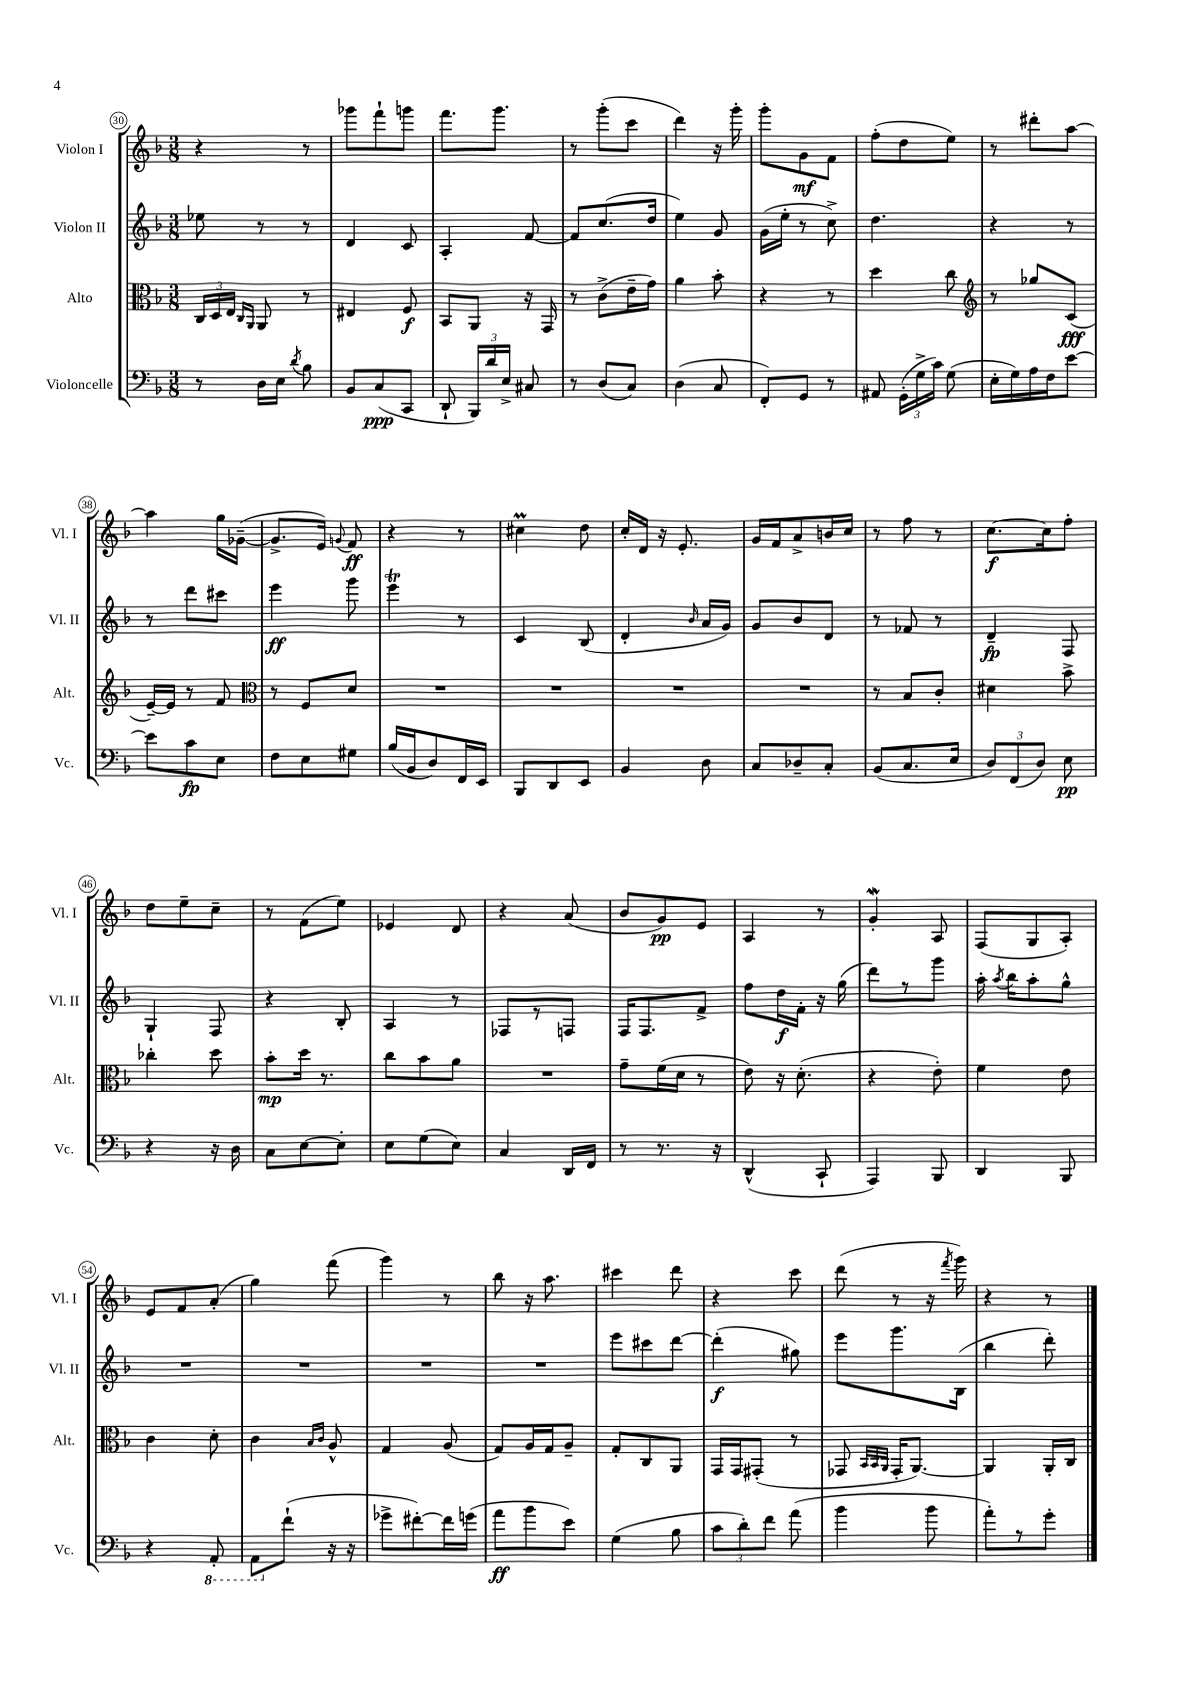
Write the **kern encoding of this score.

**kern	**dynam	**kern	**dynam	**kern	**dynam	**kern	**dynam
*part4	*part4	*part3	*part3	*part2	*part2	*part1	*part1
*staff4	*staff4	*staff3	*staff3	*staff2	*staff2	*staff1	*staff1
*I"Violoncelle	*	*I"Alto	*	*I"Violon II	*	*I"Violon I	*
*I'Vc.	*	*I'Alt.	*	*I'Vl. II	*	*I'Vl. I	*
*clefF4	*	*clefC3	*	*clefG2	*	*clefG2	*
*k[b-]	*	*k[b-]	*	*k[b-]	*	*k[b-]	*
*M3/8	*	*M3/8	*	*M3/8	*	*M3/8	*
=30	=30	=30	=30	=30	=30	=30	=30
8r	.	24C/LL	.	8ee-X\	.	4r	.
.	.	24D/	.	.	.	.	.
.	.	24E/JJ	.	.	.	.	.
.	.	16qqC/LL	.	.	.	.	.
.	.	16qqAA/JJ	.	.	.	.	.
16D\LL	.	8AA/	.	8r	.	.	.
16E\JJ	.	.	.	.	.	.	.
8qd/	.	.	.	.	.	.	.
8B-\	.	8r	.	8r	.	8r	.
=31	=31	=31	=31	=31	=31	=31	=31
8BB-/L	.	4E#X/	.	4d/	.	8ggg-X\L	.
(8C/	ppp	.	.	.	.	8fff`\	.
8CC/J	.	8F/	f	8c/	.	8gggn\J	.
=32	=32	=32	=32	=32	=32	=32	=32
8DD`/	.	8BB-/L	.	4A'/	.	8.fff\L	.
24BBB-/LL)	.	8AA/J	.	.	.	.	.
24d/	.	.	.	.	.	.	.
.	.	.	.	.	.	8.ggg\J	.
24E^/JJ	.	.	.	.	.	.	.
8C#X/	.	16r	.	[8f/	.	.	.
.	.	16GG/	.	.	.	.	.
=33	=33	=33	=33	=33	=33	=33	=33
8r	.	8r	.	8f/L]	.	8r	.
(8D/L	.	(8c^\L	.	(8.cc/	.	(8ggg'\L	.
8C/J)	.	16e~\L	.	.	.	8ccc\J	.
.	.	16g\JJ)	.	16dd/Jk	.	.	.
=34	=34	=34	=34	=34	=34	=34	=34
(4D\	.	4a\	.	4ee\)	.	4ddd\)	.
8C/	.	8b-'\	.	8g/	.	16r	.
.	.	.	.	.	.	16ggg'\	.
=35	=35	=35	=35	=35	=35	=35	=35
8FF'/L)	.	4r	.	(16g\LL	.	8ggg'\L	.
.	.	.	.	16ee'\JJ	.	.	.
8GG/J	.	.	.	8r	.	8g\	mf
8r	.	8r	.	8cc^\)	.	8f\J	.
=36	=36	=36	=36	=36	=36	=36	=36
8AA#X/	.	4dd\	.	4.dd\	.	(8ff'\L	.
(24GG'\LL	.	.	.	.	.	8dd\	.
24G^\	.	.	.	.	.	.	.
24c\JJ)	.	.	.	.	.	.	.
(8G\	.	8cc\	.	.	.	8ee\J)	.
=37	=37	=37	=37	=37	=37	=37	=37
*	*	*clefG2	*	*	*	*	*
16E'\LL	.	8r	.	4r	.	8r	.
16G\)	.	.	.	.	.	.	.
16A\	.	8gg-X/L	.	.	.	8ddd#X'\L	.
16F\J	.	.	.	.	.	.	.
[8e\J	.	(8c/J	fff	8r	.	[8aa\J	.
!!LO:LB:g=z
=38	=38	=38	=38	=38	=38	=38	=38
8e\L]	.	[16e~/LL)	.	8r	.	4aa\]	.
.	.	16e/JJ]	.	.	.	.	.
8c\	fp	8r	.	8ddd\L	.	.	.
8E\J	.	8f/	.	8ccc#X\J	.	16gg\LL	.
.	.	.	.	.	.	([16g-X~\JJ	.
=39	=39	=39	=39	=39	=39	=39	=39
*	*	*clefC3	*	*	*	*	*
8F\L	.	8r	.	4eee\	ff	8.g-^/L]	.
8E\	.	8F/L	.	.	.	.	.
.	.	.	.	.	.	16e/Jk)	.
.	.	.	.	.	.	8qqgn/	.
8G#X\J	.	8d/J	.	8ggg\	.	8f/	ff
=40	=40	=40	=40	=40	=40	=40	=40
(16B-/LL	.	4.r	.	4eeet\	.	4r	.
16BB-/J	.	.	.	.	.	.	.
8D/)	.	.	.	.	.	.	.
16FF/L	.	.	.	8r	.	8r	.
16EE/JJ	.	.	.	.	.	.	.
=41	=41	=41	=41	=41	=41	=41	=41
8BBB-/L	.	4.r	.	4c/	.	4cc#Xm\	.
8DD/	.	.	.	.	.	.	.
8EE/J	.	.	.	(8B-/	.	8dd\	.
=42	=42	=42	=42	=42	=42	=42	=42
4BB-/	.	4.r	.	4d'/	.	16cc'/LL	.
.	.	.	.	.	.	16d/JJ	.
.	.	.	.	.	.	16r	.
.	.	.	.	.	.	8.e'/	.
.	.	.	.	16qqb-/	.	.	.
8D\	.	.	.	16a/LL	.	.	.
.	.	.	.	16g/JJ)	.	.	.
=43	=43	=43	=43	=43	=43	=43	=43
8C/L	.	4.r	.	8g/L	.	16g/LL	.
.	.	.	.	.	.	16f/J	.
8D-X~/	.	.	.	8b-/	.	8a^/	.
8C'/J	.	.	.	8d/J	.	16bn/L	.
.	.	.	.	.	.	16cc/JJ	.
=44	=44	=44	=44	=44	=44	=44	=44
(8BB-/L	.	8r	.	8r	.	8r	.
8.C/	.	8B-/L	.	8f-X/	.	8ff\	.
.	.	8c'/J	.	8r	.	8r	.
16E/Jk	.	.	.	.	.	.	.
=45	=45	=45	=45	=45	=45	=45	=45
12D/L)	.	4d#X\	.	4d~/	fp	[8.cc\L	f
(12FF/	.	.	.	.	.	.	.
12D/J)	.	.	.	.	.	.	.
.	.	.	.	.	.	16cc\k]	.
8E\	pp	8b-^\	.	8F/	.	8ff'\J	.
!!LO:LB:g=z
=46	=46	=46	=46	=46	=46	=46	=46
4r	.	4cc-X'\	.	4G`/	.	8dd\L	.
.	.	.	.	.	.	8ee~\	.
16r	.	8dd\	.	8F/	.	8cc~\J	.
16D\	.	.	.	.	.	.	.
=47	=47	=47	=47	=47	=47	=47	=47
8C\L	.	8b-'\L	mp	4r	.	8r	.
[8E\	.	16dd\Jk	.	.	.	(8f\L	.
.	.	8.r	.	.	.	.	.
8E'\J]	.	.	.	8B-'/	.	8ee\J)	.
=48	=48	=48	=48	=48	=48	=48	=48
8E\L	.	8cc\L	.	4A/	.	4e-X/	.
(8G\	.	8b-\	.	.	.	.	.
8E\J)	.	8a\J	.	8r	.	8d/	.
=49	=49	=49	=49	=49	=49	=49	=49
4C/	.	4.r	.	8F-X/L	.	4r	.
.	.	.	.	8r	.	.	.
16DD/LL	.	.	.	8Fn/J	.	(8a/	.
16FF/JJ	.	.	.	.	.	.	.
=50	=50	=50	=50	=50	=50	=50	=50
8r	.	8g~\L	.	16F/KL	.	8b-/L	.
.	.	.	.	8.F/	.	.	.
8.r	.	(16f\L	.	.	.	8g/)	pp
.	.	16d\JJ	.	.	.	.	.
.	.	8r	.	8f^/J	.	8e/J	.
16r	.	.	.	.	.	.	.
=51	=51	=51	=51	=51	=51	=51	=51
(4DD^^/	.	8e\)	.	8ff\L	.	4A/	.
.	.	16r	.	16dd\L	f	.	.
.	.	(8.d'\	.	16f'\JJ	.	.	.
8CC`/	.	.	.	16r	.	8r	.
.	.	.	.	(16gg\	.	.	.
=52	=52	=52	=52	=52	=52	=52	=52
4AAA/)	.	4r	.	8ddd\L)	.	4gW'/	.
.	.	.	.	8r	.	.	.
8BBB-/	.	8e'\)	.	8ggg\J	.	8A/	.
=53	=53	=53	=53	=53	=53	=53	=53
4DD/	.	4f\	.	16aa'\	.	(8F/L	.
.	.	.	.	8qaa/	.	.	.
.	.	.	.	16bb-\KL	.	.	.
.	.	.	.	8aa'\	.	8G/	.
8BBB-/	.	8e\	.	8gg^^\J	.	8A'/J)	.
!!LO:LB:g=z
=54	=54	=54	=54	=54	=54	=54	=54
4r	.	4c\	.	4.r	.	8e/L	.
.	.	.	.	.	.	8f/	.
*8ba	*	*	*	*	*	*	*
8AAA'/	.	8d'\	.	.	.	(8a'/J	.
=55	=55	=55	=55	=55	=55	=55	=55
8AAA\L	.	4c\	.	4.r	.	4gg\)	.
*X8ba	*	*	*	*	*	*	*
(8f`\J	.	.	.	.	.	.	.
.	.	16qqB-/LL	.	.	.	.	.
.	.	16qqc/JJ	.	.	.	.	.
16r	.	8A^^/	.	.	.	(8fff\	.
16r	.	.	.	.	.	.	.
=56	=56	=56	=56	=56	=56	=56	=56
8g-X^\L	.	4G/	.	4.r	.	4ggg\)	.
[8f#X'\)	.	.	.	.	.	.	.
16f#\L]	.	(8A/	.	.	.	8r	.
(16gn\JJ	.	.	.	.	.	.	.
=57	=57	=57	=57	=57	=57	=57	=57
8a\L	ff	8G/L)	.	4.r	.	8bb-\	.
8b-\	.	16A/L	.	.	.	16r	.
.	.	16G/J	.	.	.	8.aa\	.
8e\J)	.	8A~/J	.	.	.	.	.
=58	=58	=58	=58	=58	=58	=58	=58
(4G\	.	8G'/L	.	8eee\L	.	4ccc#X\	.
.	.	8C/	.	8ccc#X\	.	.	.
8B-\	.	8AA/J	.	[8ddd\J	.	8ddd\	.
=59	=59	=59	=59	=59	=59	=59	=59
12c\L	.	16GG/LL	.	(4ddd'\]	f	4r	.
.	.	16GG/J	.	.	.	.	.
12d'\)	.	.	.	.	.	.	.
.	.	(8GG#X'/J	.	.	.	.	.
12f\J	.	.	.	.	.	.	.
(8a\	.	8r	.	8gg#X\)	.	8ccc\	.
=60	=60	=60	=60	=60	=60	=60	=60
4b-\	.	8GG-X/	.	8eee\L	.	(8ddd\	.
.	.	32qqBB-/LLL	.	.	.	.	.
.	.	32qqBB-/	.	.	.	.	.
.	.	32qqAA/JJJ	.	.	.	.	.
.	.	16GG-'/KL	.	8.ggg\	.	8r	.
.	.	[8.AA/J)	.	.	.	.	.
8b-\	.	.	.	.	.	16r	.
.	.	.	.	.	.	8qfff/	.
.	.	.	.	(16B-\Jk	.	16ggg\)	.
=61	=61	=61	=61	=61	=61	=61	=61
8a'\L)	.	4AA/]	.	4bb-\	.	4r	.
8r	.	.	.	.	.	.	.
8g'\J	.	16AA'/LL	.	8ddd'\)	.	8r	.
.	.	16C/JJ	.	.	.	.	.
==	==	==	==	==	==	==	==
*-	*-	*-	*-	*-	*-	*-	*-
